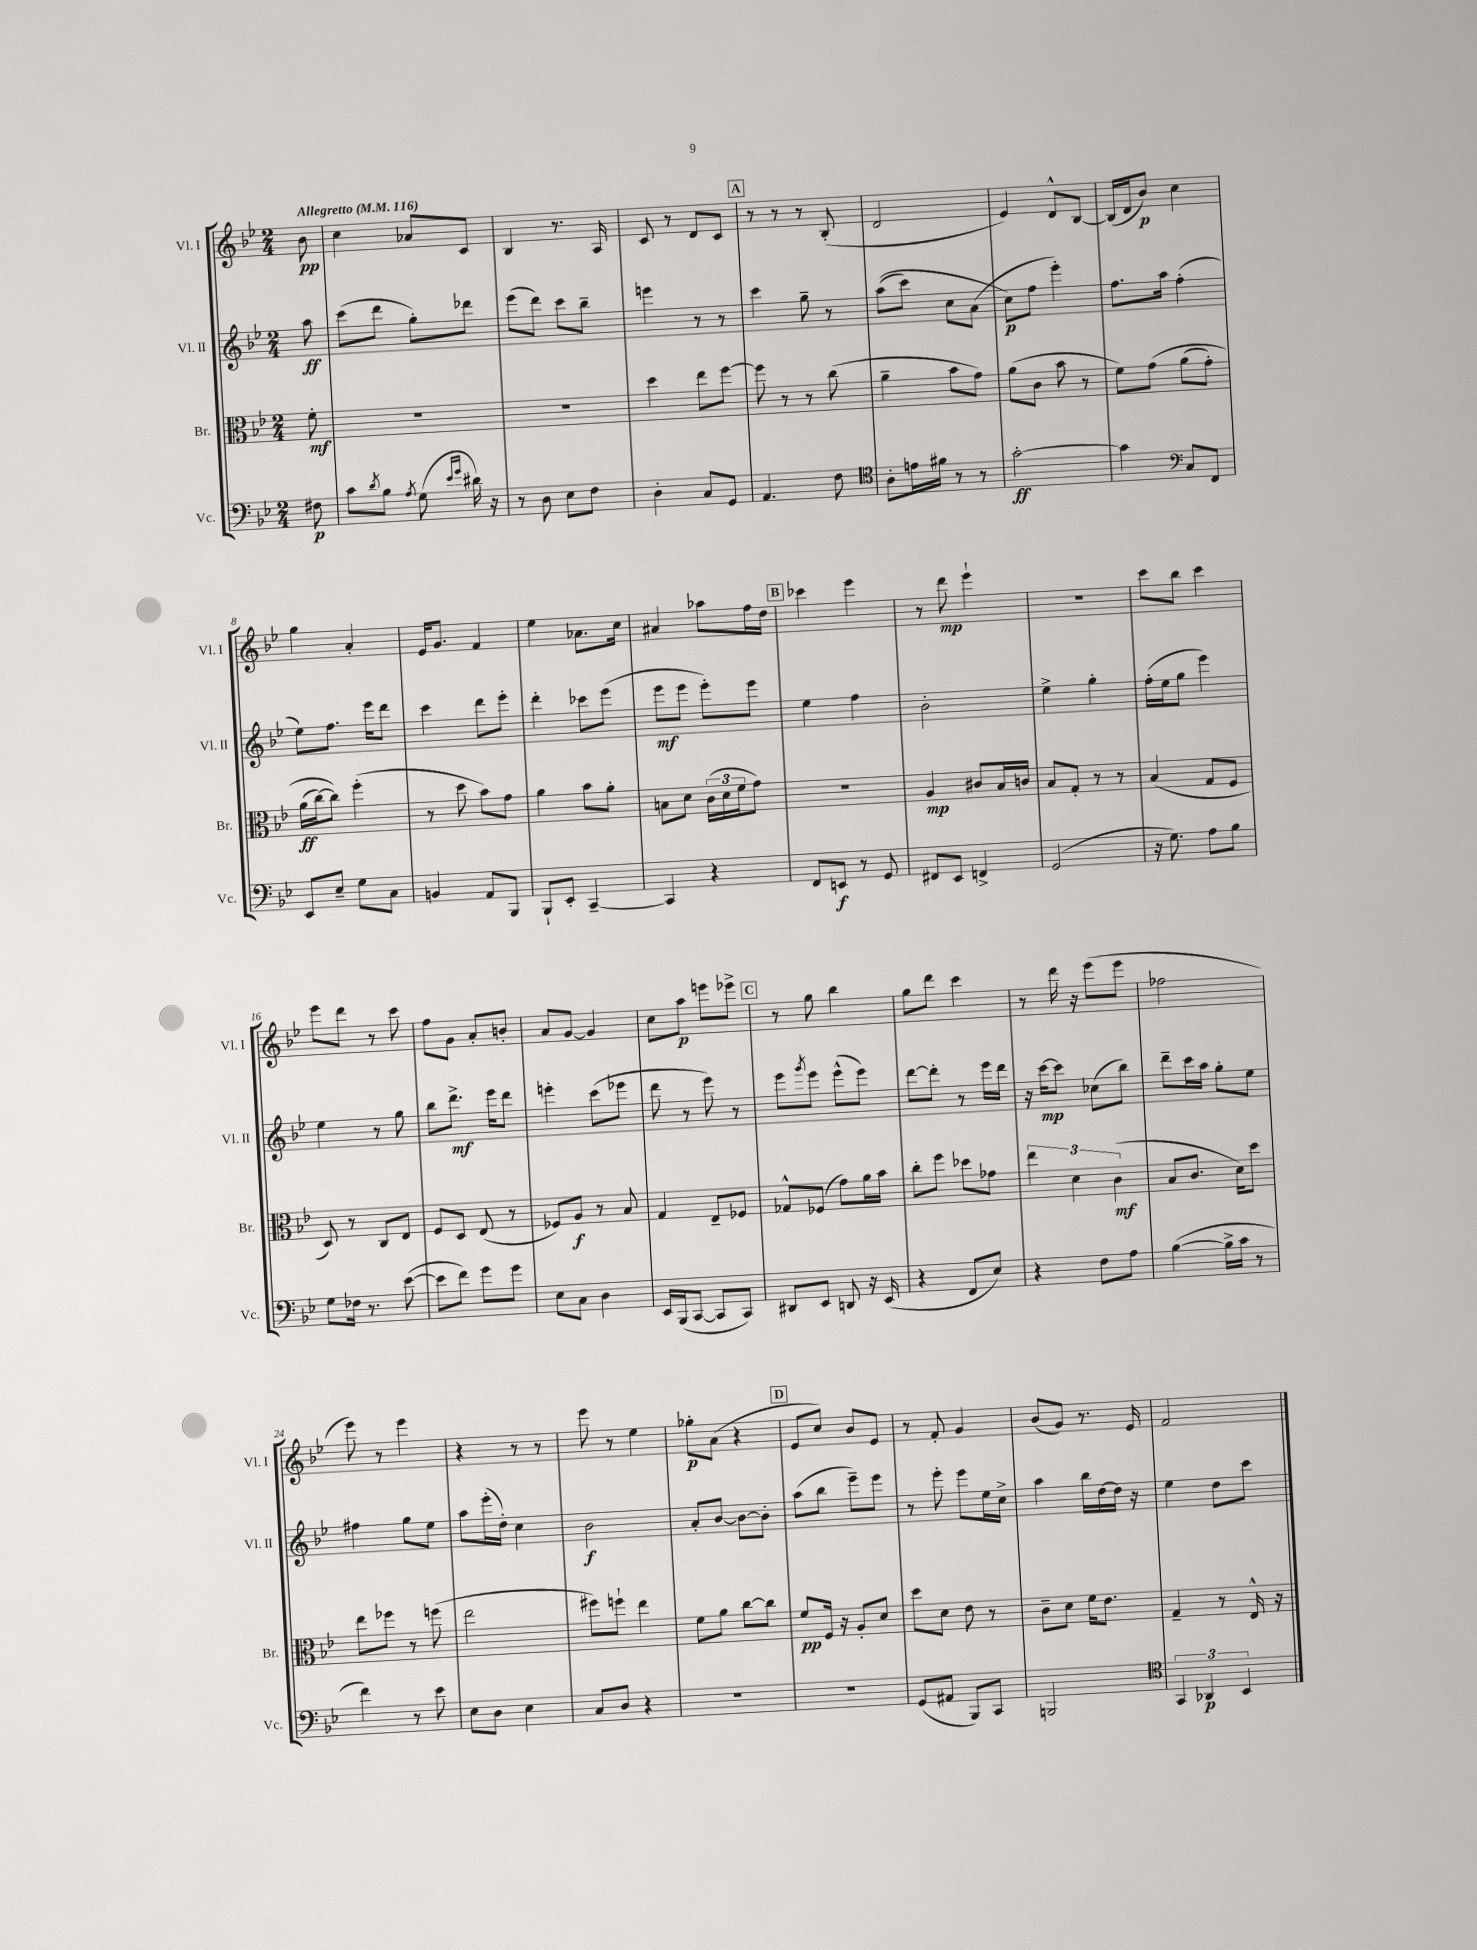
<<
\new StaffGroup <<
\new Staff = "s0" \with { instrumentName = "Vl. I" shortInstrumentName = "Vl. I" } {
    \clef treble \key bes \major \numericTimeSignature \time 2/4 \partial 8 \tempo "Allegretto" 4 = 116
    bes'8\pp |
    c''4 aes'8 c'8 |
    bes4 r8. a16 |
    c'8 r8 d'8 c'8 |
    \mark \markup { \box "A" } r8 r8 r8 bes8-.( |
    d'2 |
    ees'4) d'8-^ bes8~ |
    bes16( d'16 bes'8\p) c''4 |
    g''4 a'4-. |
    ees'16 g'8. f'4 |
    ees''4 aes'8. c''16 |
    ais'4 aes''8 f''16 d''16 |
    \mark \markup { \box "B" } ces'''4 ees'''4 |
    r8 d'''8\mp ees'''4-! |
    r2 |
    c'''8 bes''8 c'''4 |
    ees'''8 d'''8 r8 c'''8 |
    f''8 g'8 a'8-. b'8-. |
    a'8 g'8~ g'4 |
    c''8 a''8\p e'''8 ees'''8-> |
    \mark \markup { \box "C" } r8 g''8 bes''4 |
    g''8 d'''8 c'''4 |
    r8 d'''16 r16 ees'''8( ees'''8 |
    fes''2 |
    ees'''8) r8 ees'''4 |
    r4 r8 r8 |
    ees'''8 r8 ees''4 |
    ges''8-.\p a'8( r4 |
    \mark \markup { \box "D" } ees'8 c''8) bes'8 ees'8 |
    r8 f'8-. g'4 |
    bes'8( g'8) r8. ees'16 |
    f'2 \bar "|." |
}
\new Staff = "s1" \with { instrumentName = "Vl. II" shortInstrumentName = "Vl. II" } {
    \clef treble \key bes \major \numericTimeSignature \time 2/4 \partial 8
    a''8\ff |
    c'''8( d'''8 g''8-.) des'''8 |
    ees'''8( d'''8) c'''8 bes''8-- |
    e'''4 r8 r8 |
    \mark \markup { \box "A" } c'''4 g''8-- r8 |
    a''8(\( c'''8) c''8 a'8( |
    c''8\p\) f''8 ees'''4-.) |
    f''8. a''16 f''4-.( |
    ees''8) f''8. ees'''16 d'''8 |
    c'''4 d'''8 ees'''8-. |
    d'''4-. ces'''8 ees'''8( |
    ees'''8\mf ees'''8 ees'''8-.) ees'''8 |
    \mark \markup { \box "B" } ees''4 f''4 |
    bes'2-. |
    ees''4-> g''4-. |
    f''16-.( ees''16 g''8 ees'''4) |
    ees''4 r8 g''8 |
    bes''8 d'''8.->\mf ees'''16 d'''8 |
    e'''4-. c'''8( ees'''8 |
    d'''8 r8 ees'''8) r8 |
    \mark \markup { \box "C" } ees'''8 \acciaccatura { g'''8 } ees'''8 ees'''8-^( ees'''8) |
    d'''8~ d'''8-. r8 ees'''16 d'''16 |
    r16 c'''16~\mp c'''8 ces''8( bes''8) |
    d'''8-- c'''16 a''16 g''8-. ees''8 |
    fis''4 g''8 ees''8 |
    a''8 ees'''16-.( d''16-.) c''4 |
    bes'2\f |
    a'8-. bes'8~ bes'8~ bes'8-. |
    \mark \markup { \box "D" } a''8( bes''8 ees'''8--) ees'''8 |
    r8 ees'''8-. ees'''8 ees''16 c''16-> |
    a''4 bes''16 d''16~ d''16 r16 |
    ees''4 d''8 c'''8 \bar "|." |
}
\new Staff = "s2" \with { instrumentName = "Br." shortInstrumentName = "Br." } {
    \clef alto \key bes \major \numericTimeSignature \time 2/4 \partial 8
    f'8-.\mf |
    R2 |
    R2 |
    d''4 ees''8 f''8~ |
    \mark \markup { \box "A" } f''8 r8 r8 c''8( |
    a'4-- bes'8 g'8) |
    a'8( c'8 bes'8 r8 |
    f'8) g'8\( a'8( g'8-.) |
    a'16\ff( c''16~) c''8\) f''4-.( |
    r8 d''8 bes'8) g'8 |
    a'4 bes'8 a'8-. |
    b8 d'8 \tuplet 3/2 { c'16( d'16 f'16 } g'8) |
    \mark \markup { \box "B" } R2 |
    a4\mp cis'8 bes16 c'16 |
    bes8 g8-. r8 r8 |
    bes4( g8 f8 |
    d8) r8 c8 ees8 |
    f8 d8 ees8( r8 |
    fes8) a8\f r8 bes8 |
    g4 ees8-- fes8 |
    \mark \markup { \box "C" } ges8-^ fes8( g'8) a'16 bes'16 |
    c''8-. f''8 des''8 ges'8 |
    \tuplet 3/2 { ees''4 d'4 c'4\mf( } |
    bes8 c'8. d'16) d''8 |
    ees''8 fes''8 r8 f''8( |
    ees''2 |
    fis''8) f''8-! ees''4 |
    f'8 a'8 c''8~ c''8 |
    \mark \markup { \box "D" } f'8\pp f16 r16 a8-. d'8 |
    d''8 d'8 ees'8 r8 |
    c'8-- d'8 f'16 ees'8. |
    g4-- r8 ees16-^ r16 \bar "|." |
}
\new Staff = "s3" \with { instrumentName = "Vc." shortInstrumentName = "Vc." } {
    \clef bass \key bes \major \numericTimeSignature \time 2/4 \partial 8
    fis8\p |
    c'8 \acciaccatura { d'8 } bes8 \acciaccatura { a8 } g8( \grace { ees'16 g'16 } dis'16) r16 |
    r8 d8 ees8 f8 |
    d4-. c8 g,8 |
    \mark \markup { \box "A" } a,4. f8 |
    \clef tenor a8-. e'16 fis'16 r8 r8 |
    g'2~-.\ff |
    g'4 \clef bass c8 f,8 |
    ees,8 ees8-- g8 c8 |
    b,4 a,8 bes,,8 |
    bes,,8-! ees,8-. c,4~-- |
    c,4 r4 |
    \mark \markup { \box "B" } f,8 e,8\f r8 g,8 |
    fis,8 ees,8 f,4-> |
    g,2( |
    r16 g8.) a8 bes8 |
    g8 fes16 r8. ees'8~( |
    ees'8 f'8) g'8 g'8 |
    ees8 c8 d4 |
    ees,16 bes,,16( c,8~ c,8 c,8) |
    \mark \markup { \box "C" } dis,8 ees,8 d,8 r16 ees,16( |
    r4 f,8 ees8) |
    r4 f8 a8 |
    bes4~( bes16-> c'16 r8 |
    f'4) r8 ees'8 |
    ees8 d8 ees4 |
    c8 d8 r4 |
    R2 |
    \mark \markup { \box "D" } R2 |
    g,8( ais,8 bes,,8) c,8 |
    b,,2 |
    \clef tenor \tuplet 3/2 { g,4 aes,4\p bes,4 } \bar "|." |
}
>>
>>
